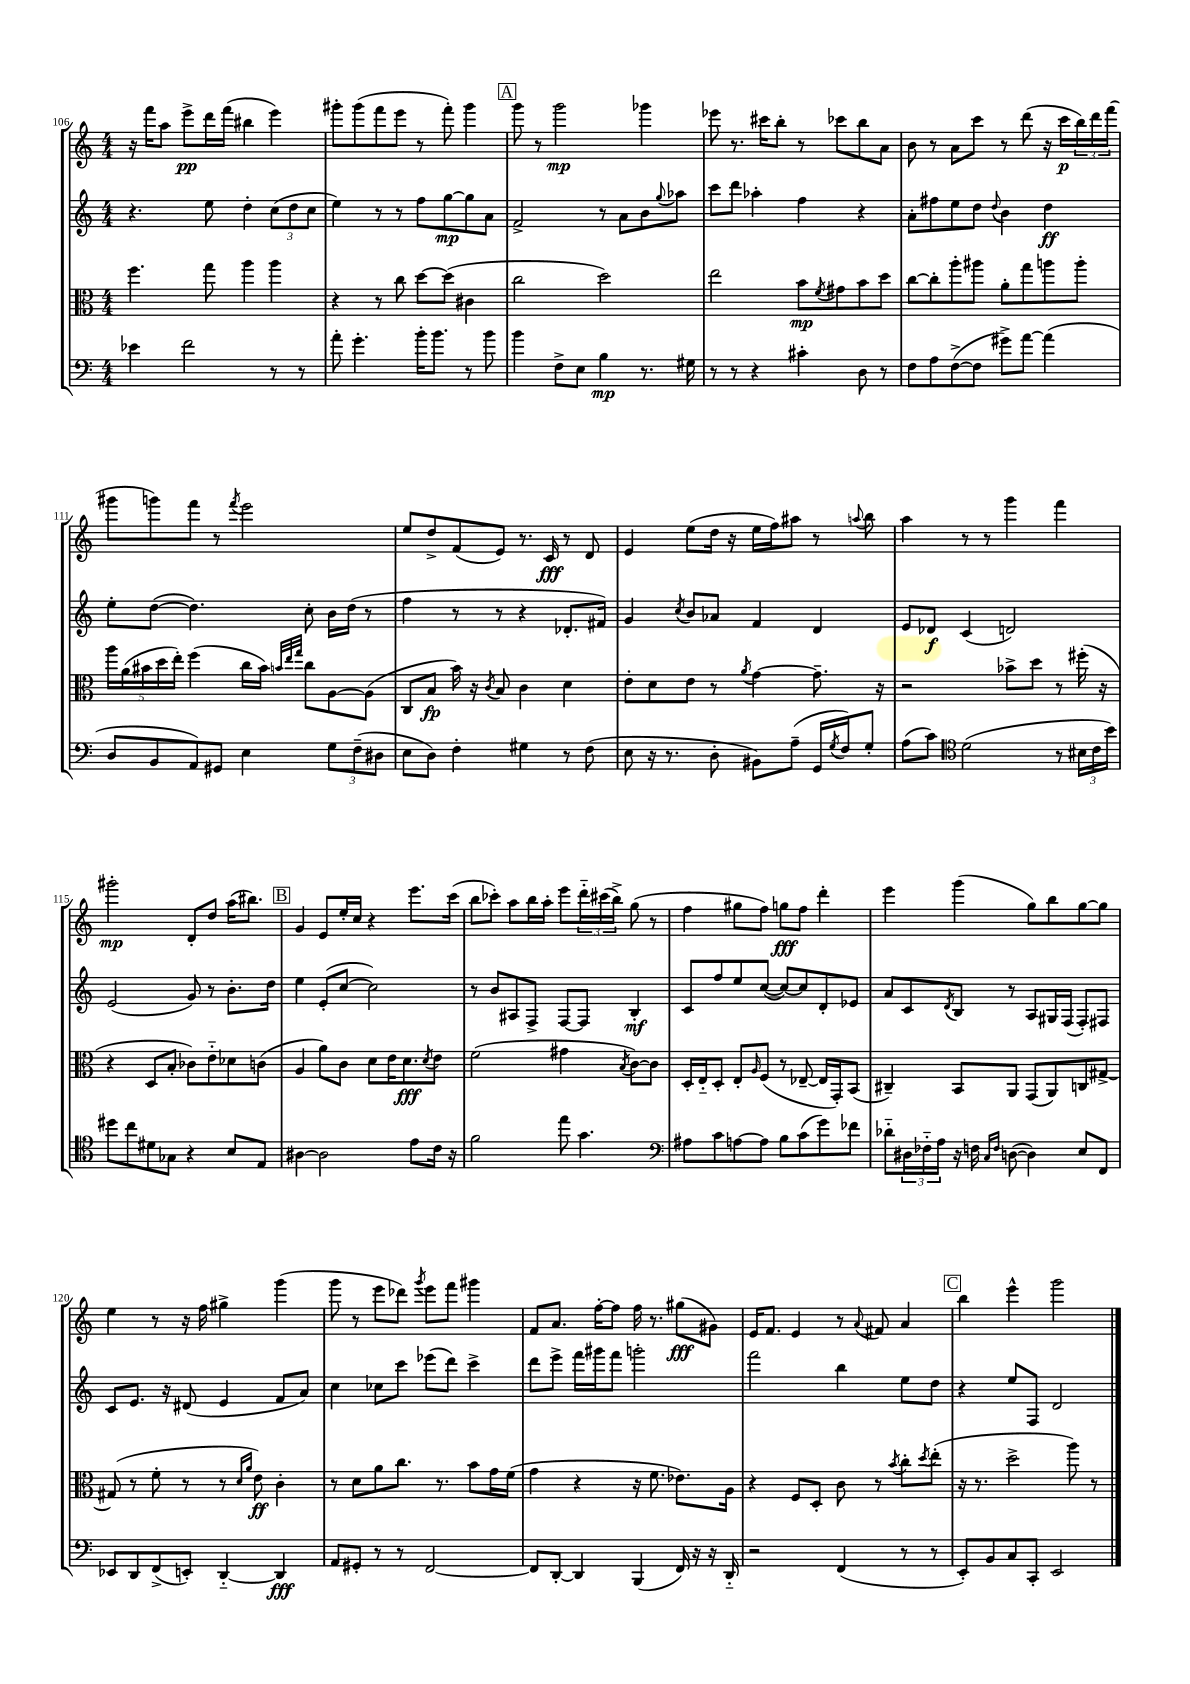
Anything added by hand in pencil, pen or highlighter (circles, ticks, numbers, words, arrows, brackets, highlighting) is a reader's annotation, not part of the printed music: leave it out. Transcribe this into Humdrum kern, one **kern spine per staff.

**kern	**dynam	**kern	**dynam	**kern	**dynam	**kern	**dynam
*part4	*part4	*part3	*part3	*part2	*part2	*part1	*part1
*staff4	*staff4	*staff3	*staff3	*staff2	*staff2	*staff1	*staff1
*clefF4	*	*clefC3	*	*clefG2	*	*clefG2	*
*k[]	*	*k[]	*	*k[]	*	*k[]	*
*M4/4	*	*M4/4	*	*M4/4	*	*M4/4	*
=106	=106	=106	=106	=106	=106	=106	=106
4e-X\	.	4.ff\	.	4.r	.	16r	.
.	.	.	.	.	.	16fff\KL	.
.	.	.	.	.	.	8aa\J	.
2f\	.	.	.	.	.	8eee^\L	pp
.	.	8gg\	.	8ee\	.	16ddd\L	.
.	.	.	.	.	.	(16fff\JJ	.
.	.	4aa\	.	4dd'\	.	4bb#X\	.
8r	.	4aa\	.	(12cc\L	.	4eee\)	.
.	.	.	.	12dd\	.	.	.
8r	.	.	.	.	.	.	.
.	.	.	.	12cc\J	.	.	.
=107	=107	=107	=107	=107	=107	=107	=107
8a'\	.	4r	.	4ee\)	.	8ggg#X'\L	.
4.g'\	.	.	.	.	.	(8ggg#\	.
.	.	8r	.	8r	.	8fff\	.
.	.	8cc\	.	8r	.	8eee\J	.
16b'\KL	.	[8dd\L	.	8ff\L	.	8r	.
8.b\J	.	.	.	.	.	.	.
.	.	(8dd\J]	.	[8gg\	mp	8fff'\)	.
8r	.	4c#X\	.	8gg\]	.	4ggg#\	.
8b\	.	.	.	8a\J	.	.	.
!!LO:REH:place=s1:t=A
=108	=108	=108	=108	=108	=108	=108	=108
4b\	.	2cc\	.	2f^/	.	8ggg\	.
.	.	.	.	.	.	8r	.
8F^\L	.	.	.	.	.	2ggg\	mp
8E\J	.	.	.	.	.	.	.
4B\	mp	2dd\)	.	8r	.	.	.
.	.	.	.	8a\L	.	.	.
8.r	.	.	.	8b\	.	4ggg-X\	.
.	.	.	.	8qqgg/	.	.	.
.	.	.	.	8aa-X\J	.	.	.
16G#X\	.	.	.	.	.	.	.
=109	=109	=109	=109	=109	=109	=109	=109
8r	.	2ee\	.	8ccc\L	.	8eee-X\	.
8r	.	.	.	8ddd\J	.	8.r	.
4r	.	.	.	4aa-X'\	.	.	.
.	.	.	.	.	.	16ccc#X\KL	.
.	.	.	.	.	.	8bb'\J	.
4c#X'\	.	8b\L	mp	4ff\	.	8r	.
.	.	8qf/	.	.	.	.	.
.	.	8g#X\	.	.	.	8ccc-X\L	.
8D\	.	8b\	.	4r	.	8bb\	.
8r	.	8dd\J	.	.	.	8a\J	.
=110	=110	=110	=110	=110	=110	=110	=110
8F\L	.	[8cc\L	.	8a'\L	.	8b\	.
8A\	.	8cc'\]	.	8ff#X\	.	8r	.
([8F^\	.	8aa'\	.	8ee\	.	8a\L	.
8F\J]	.	8aa#X\J	.	8dd\J	.	8ccc\J	.
.	.	.	.	8qqdd/	.	.	.
8g#X^\L)	.	8a'\L	.	4b\	.	8r	.
[8a\J	.	8gg\	.	.	.	(8ddd\	.
(4a\]	.	8aan\	.	4dd\	ff	16r	.
.	.	.	.	.	.	16ccc\LL	p
.	.	8aa'\J	.	.	.	24bb\)	.
.	.	.	.	.	.	24ddd\	.
.	.	.	.	.	.	(24fff\JJ	.
!!LO:LB:g=z
=111	=111	=111	=111	=111	=111	=111	=111
8D/L	.	20aa\LL	.	8ee'\L	.	8ggg#X\L	.
.	.	(20a\	.	.	.	.	.
.	.	20b#X\	.	.	.	.	.
8BB/	.	.	.	([8dd\J	.	8gggn\)	.
.	.	20dd\	.	.	.	.	.
.	.	20ee'\JJ)	.	.	.	.	.
8AA/)	.	(4ff\	.	4.dd\])	.	8fff\J	.
8GG#X/J	.	.	.	.	.	8r	.
.	.	.	.	.	.	8qfff/	.
4E\	.	16cc\LL	.	.	.	2eee\	.
.	.	16b#\JJ)	.	.	.	.	.
.	.	32qqbn/LLL	.	.	.	.	.
.	.	32qqee/	.	.	.	.	.
.	.	32qqgg/JJJ	.	.	.	.	.
.	.	8cc\L	.	8cc'\	.	.	.
12G\L	.	[8A\	.	16b\LL	.	.	.
.	.	.	.	(16dd\JJ	.	.	.
(12F~\	.	.	.	.	.	.	.
.	.	(8A\J]	.	8r	.	.	.
12D#X\J	.	.	.	.	.	.	.
=112	=112	=112	=112	=112	=112	=112	=112
8E\L	.	8C/L	.	4ff\	.	8ee/L	.
8D\J)	.	8B/J	fp	.	.	8dd^/	.
4F'\	.	16b\)	.	8r	.	(8f/	.
.	.	16r	.	.	.	.	.
.	.	8qc/	.	.	.	.	.
.	.	8B/	.	8r	.	8e/J)	.
4G#X\	.	4c\	.	4r	.	8.r	.
.	.	.	.	.	.	16c/	fff
8r	.	4d\	.	8.d-X'/L	.	8r	.
(8F\	.	.	.	.	.	8d/	.
.	.	.	.	16f#X/Jk)	.	.	.
=113	=113	=113	=113	=113	=113	=113	=113
8E\	.	8e'\L	.	4g/	.	4e/	.
16r	.	8d\	.	.	.	.	.
8.r	.	.	.	.	.	.	.
.	.	.	.	8qcc/	.	.	.
.	.	8e\J	.	8b/L	.	(8ee\L	.
8D'\	.	8r	.	8a-X/J	.	16dd\Jk	.
.	.	.	.	.	.	16r	.
.	.	8qa/	.	.	.	.	.
8BB#X\L)	.	[4g\	.	4f/	.	16ee\LL	.
.	.	.	.	.	.	16ff\J)	.
(8A~\J	.	.	.	.	.	8aa#X\J	.
16GG/LL	.	8.g~\]	.	4d/	.	8r	.
8qG/	.	.	.	.	.	.	.
16F/J)	.	.	.	.	.	.	.
.	.	.	.	.	.	8qqaan/	.
8G'/J	.	.	.	.	.	8bb\	.
.	.	16r	.	.	.	.	.
=114	=114	=114	=114	=114	=114	=114	=114
(8A\L	.	2r	.	8e/L	.	4aa\	.
8c\J)	.	.	.	8d-X/J	f	.	.
*clefC4	*	*	*	*	*	*	*
(2d\	.	.	.	(4c/	.	8r	.
.	.	.	.	.	.	8r	.
.	.	8b-X^\L	.	2dn/)	.	4ggg\	.
.	.	8dd\J	.	.	.	.	.
8r	.	8r	.	.	.	4fff\	.
24B#X\LL	.	(16ff#X'\	.	.	.	.	.
24c\	.	.	.	.	.	.	.
.	.	16r	.	.	.	.	.
24b\JJ)	.	.	.	.	.	.	.
!!LO:LB:g=z
=115	=115	=115	=115	=115	=115	=115	=115
8dd#X\L	.	4r	.	(2e/	.	2ggg#X'\	mp
8cc\	.	.	.	.	.	.	.
8d#X\	.	8D/L	.	.	.	.	.
8G-X\J	.	8B'/J	.	.	.	.	.
4r	.	8c-X\L)	.	8g/)	.	8d'/L	.
.	.	8e\	.	8r	.	8dd/J	.
8B/L	.	8d-X\	.	8.b'\L	.	(16aa\KL	.
.	.	.	.	.	.	8.bb#X\J)	.
8E/J	.	(8cn\J	.	.	.	.	.
.	.	.	.	16dd\Jk	.	.	.
!!LO:REH:place=s1:t=B
=116	=116	=116	=116	=116	=116	=116	=116
[4A#X\	.	4A/	.	4ee\	.	4g/	.
2A#\]	.	8a\L)	.	(8e'/L	.	8e/L	.
.	.	8c\J	.	[8cc/J	.	16ee'/L	.
.	.	.	.	.	.	16cc/JJ	.
.	.	8d\L	.	2cc\])	.	4r	.
.	.	16e\K	.	.	.	.	.
.	.	8.d\	fff	.	.	.	.
8e\L	.	.	.	.	.	8.eee\L	.
.	.	8qd/	.	.	.	.	.
16c\Jk	.	8e\J	.	.	.	.	.
16r	.	.	.	.	.	(16ccc\Jk	.
=117	=117	=117	=117	=117	=117	=117	=117
2f\	.	(2f\	.	8r	.	8bb\L	.
.	.	.	.	8b/L	.	8ccc-X'\J)	.
.	.	.	.	8A#X/	.	8aa\L	.
.	.	.	.	8F^/J	.	16bb\L	.
.	.	.	.	.	.	16aa'\JJ	.
8ee\	.	4g#X\	.	[8F/L	.	8eee\L	.
4.g\	.	.	.	8F/J]	.	24ddd\L	.
.	.	.	.	.	.	(24ccc#X\	.
.	.	.	.	.	.	24bb^\JJ)	.
.	.	8qB/	.	.	.	.	.
.	.	[8c\L)	.	4B'/	mf	(8gg\	.
.	.	8c\J]	.	.	.	8r	.
=118	=118	=118	=118	=118	=118	=118	=118
*clefF4	*	*	*	*	*	*	*
8A#X\L	.	16D'/LL	.	8c/L	.	4ff\	.
.	.	16E/J	.	.	.	.	.
8c\	.	8D'/J	.	8ff/	.	.	.
[8An\	.	8E'/L	.	8ee/	.	8gg#X\L	.
.	.	16qqA/	.	.	.	.	.
8A\J]	.	(8F/J	.	([8cc/J	.	8ff\J)	.
8B\L	.	8r	.	8cc/L_)	.	8ggn\L	fff
(8c\	.	[8E-X~/	.	8cc/]	.	8ff\J	.
8g\)	.	16E-/LL]	.	8d'/	.	4ddd'\	.
.	.	16GG'/J)	.	.	.	.	.
8f-X\J	.	(8BB/J	.	8e-X/J	.	.	.
=119	=119	=119	=119	=119	=119	=119	=119
8d-X\L	.	4C#X~/)	.	8a/L	.	4eee\	.
24D#X\L	.	.	.	8c/	.	.	.
24F-X\	.	.	.	.	.	.	.
24A\JJ	.	.	.	.	.	.	.
.	.	.	.	8qd/	.	.	.
16r	.	8BB/L	.	8B/J	.	(4ggg\	.
16Fn\	.	.	.	.	.	.	.
16qqC/LL	.	.	.	.	.	.	.
16qqF/JJ	.	.	.	.	.	.	.
([8Dn\	.	8AA/J	.	8r	.	.	.
4D\])	.	(8GG/L	.	8A/L	.	8gg\L)	.
.	.	8AA/)	.	16G#X/L	.	8bb\	.
.	.	.	.	(16F/JJ	.	.	.
8E/L	.	8Cn/	.	8F'/L)	.	[8gg\	.
8FF/J	.	[8G#X^/J	.	8F#X/J	.	8gg\J]	.
!!LO:LB:g=z
=120	=120	=120	=120	=120	=120	=120	=120
8EE-X/L	.	(8G#X/]	.	8c/L	.	4ee\	.
8DD/	.	8r	.	8.e/J	.	.	.
(8FF^/	.	8f'\	.	.	.	8r	.
.	.	.	.	16r	.	.	.
8EEn'/J)	.	8r	.	(8d#X/	.	16r	.
.	.	.	.	.	.	16ff\	.
[4DD/	.	8r	.	4e/	.	4gg#X^\	.
.	.	16qqd/LL	.	.	.	.	.
.	.	16qqa/JJ	.	.	.	.	.
.	.	8e\)	ff	.	.	.	.
4DD/]	fff	4c'\	.	8f/L	.	(4ggg\	.
.	.	.	.	8a/J)	.	.	.
=121	=121	=121	=121	=121	=121	=121	=121
8AA/L	.	8r	.	4cc\	.	8ggg\	.
8GG#X'/J	.	8d\L	.	.	.	8r	.
8r	.	8a\	.	8cc-X\L	.	8eee\L	.
8r	.	8.cc\J	.	8ccc\J	.	8ddd-X\J)	.
.	.	.	.	.	.	8qggg/	.
[2FF/	.	.	.	(8eee-X\L	.	8eee\L	.
.	.	8.r	.	.	.	.	.
.	.	.	.	8ddd\J)	.	8fff\J	.
.	.	8b\L	.	4ccc^\	.	4ggg#X\	.
.	.	16g\L	.	.	.	.	.
.	.	(16f\JJ	.	.	.	.	.
=122	=122	=122	=122	=122	=122	=122	=122
8FF/L]	.	4g\	.	8ddd\L	.	8f/L	.
[8DD'/J	.	.	.	8eee^\J	.	8.a/J	.
4DD/]	.	4r	.	16fff\LL	.	.	.
.	.	.	.	16ggg#X\J	.	[16ff'\KL	.
.	.	.	.	8fff\J	.	8ff\J]	.
(4BBB/	.	16r	.	2gggn'\	.	16ff\	.
.	.	8.f\	.	.	.	8.r	.
16FF/)	.	8.e-X\L)	.	.	.	(8gg#X\L	fff
16r	.	.	.	.	.	.	.
16r	.	.	.	.	.	8g#X\J)	.
16DD/	.	16A\Jk	.	.	.	.	.
=123	=123	=123	=123	=123	=123	=123	=123
2r	.	4r	.	2fff\	.	16e/KL	.
.	.	.	.	.	.	8.f/J	.
.	.	8F/L	.	.	.	4e/	.
.	.	8D'/J	.	.	.	.	.
(4FF/	.	8c\	.	4bb\	.	8r	.
.	.	.	.	.	.	8qqa/	.
.	.	8r	.	.	.	8f#X/	.
.	.	8qb/	.	.	.	.	.
8r	.	8cc'\L	.	8ee\L	.	4a/	.
.	.	8qdd/	.	.	.	.	.
8r	.	(8ee'\J	.	8dd\J	.	.	.
!!LO:REH:place=s1:t=C
=124	=124	=124	=124	=124	=124	=124	=124
8EE'/L)	.	16r	.	4r	.	4bb\	.
.	.	8.r	.	.	.	.	.
8BB/	.	.	.	.	.	.	.
8C/	.	2dd^\	.	8ee/L	.	4eee^^\	.
8CC'/J	.	.	.	8F/J	.	.	.
2EE/	.	.	.	2d/	.	2ggg\	.
.	.	8aa\)	.	.	.	.	.
.	.	8r	.	.	.	.	.
==	==	==	==	==	==	==	==
*-	*-	*-	*-	*-	*-	*-	*-
